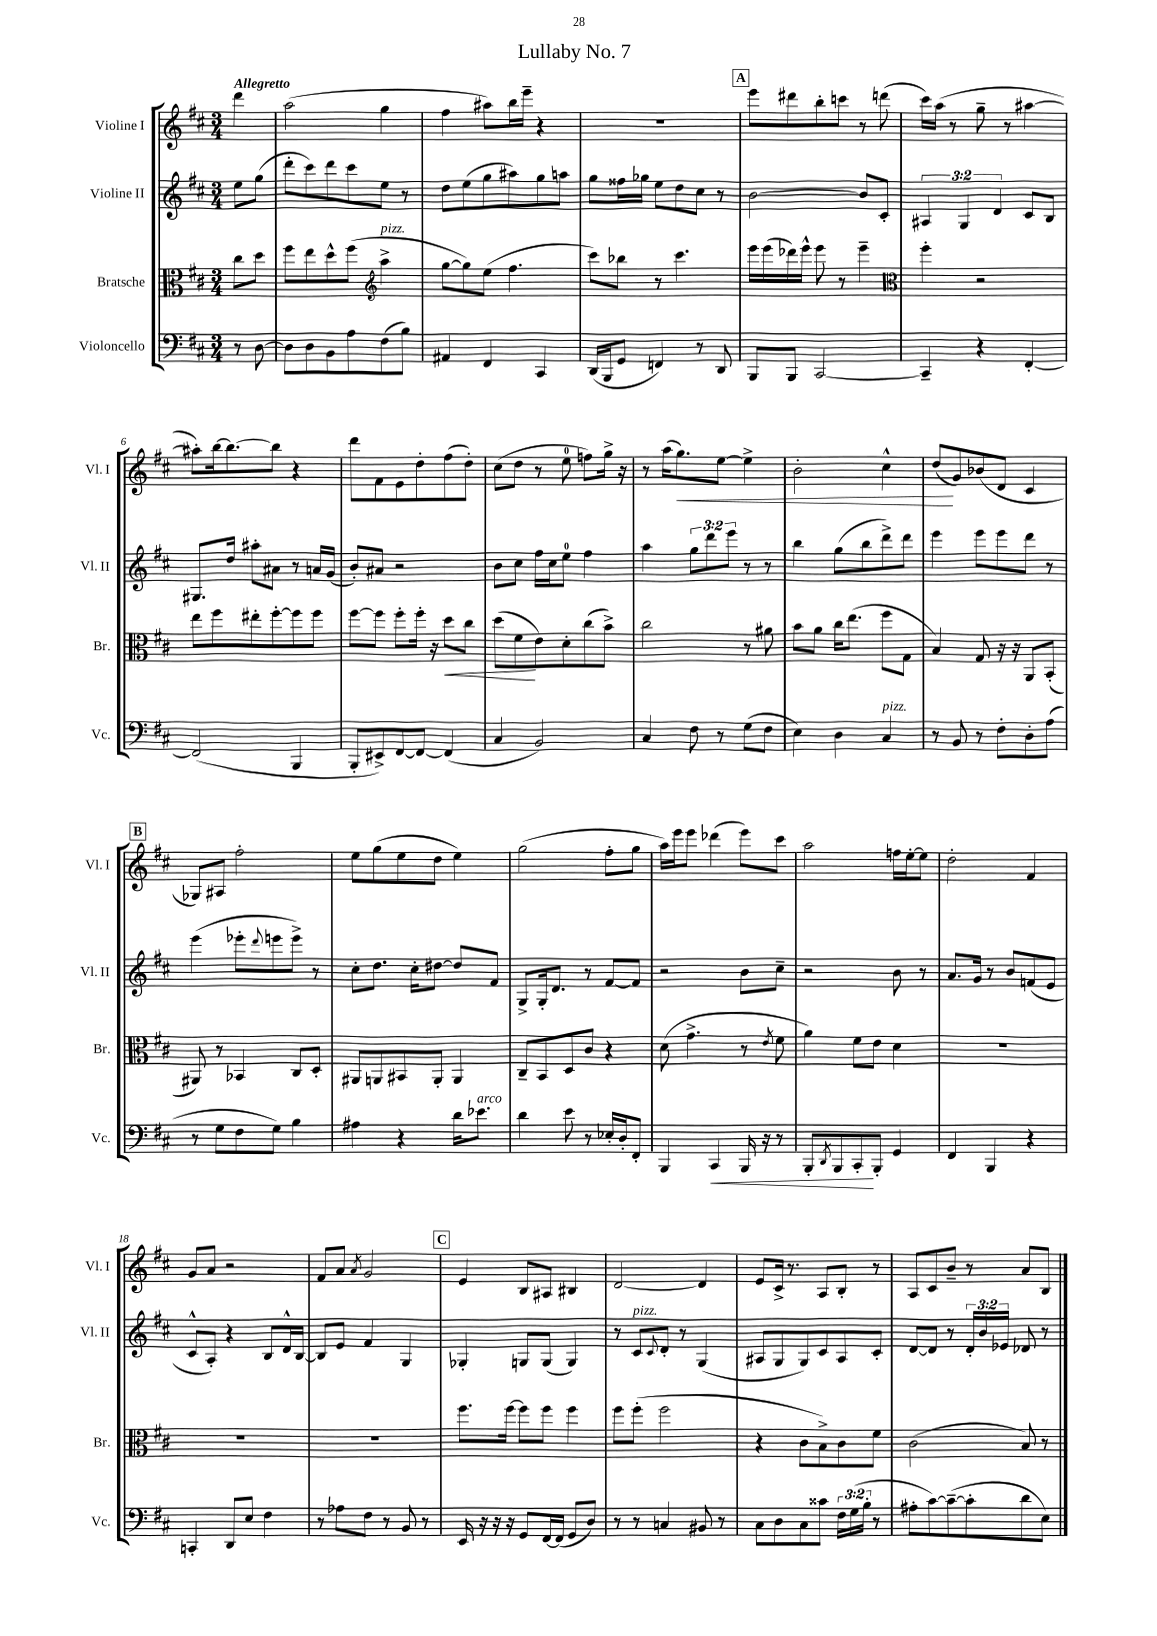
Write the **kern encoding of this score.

**kern	**kern	**kern	**kern
*staff4	*staff3	*staff2	*staff1
*clefF4	*clefC3	*clefG2	*clefG2
*k[f#c#]	*k[f#c#]	*k[f#c#]	*k[f#c#]
*M3/4	*M3/4	*M3/4	*M3/4
8r	8cc#	8ee	4ddd
[8D	8dd	(8gg	.
=	=	=	=
8D]	8ff#	8ddd'	(2aa
8D	8ee	8ccc#)	.
8BB	8dd^^	8ddd	.
8A	(8ff#	8ccc#	.
*	*clefG2	*	*
(8F#	4aa^	8ee	4gg
8B)	.	8r	.
=	=	=	=
4AA#	[8gg	8dd	4ff#
.	8gg])	(8ee	.
4FF#	(8ee	8gg	8aa#)
.	4.ff#	8aa#)	16bb
.	.	.	16eee~
4CC#	.	8gg	4r
.	.	8aa	.
=	=	=	=
(16DD	8ccc#)	8gg	2.r
16BBB	.	.	.
8GG	8bb-	16ff##	.
.	.	16gg-	.
4FF)	8r	8ee	.
.	4.ccc#	8dd	.
8r	.	8cc#	.
8DD	.	8r	.
=	=	=	=
8BBB	16eee	[2b	8eee
.	(16eee	.	.
8BBB	16ddd-)	.	8ddd#
.	16eee^^	.	.
[2CC#	8eee	.	8bb'
.	8r	.	8ccc
.	4eee~	8b]	8r
.	.	8c#'	(8ddd
=	=	=	=
*	*clefC3	*	*
4CC#~]	4ff#'	6A#	16ccc#)
.	.	.	(16aa
.	.	.	8r
.	.	6G	.
4r	2r	.	8gg~
.	.	6d	.
.	.	.	8r
[4FF#'	.	8c#	[4aa#
.	.	8B	.
=	=	=	=
(2FF#]	8ee	8.G#	8aa#'])
.	8ff#	.	[16bb
.	.	16dd	8.bb_
.	8ee#'	8aa#'	.
.	[8ff#'	8a#	8bb]
4BBB	8ff#]	8r	4r
.	8ff#	16a	.
.	.	(16g	.
=	=	=	=
8BBB'	[8ff#	8b')	8ddd
8EE#^)	8ff#]	8a#	8f#
[8FF#	8ff#'	2r	8e
8FF#_	16ff#'	.	8dd'
.	16r	.	.
(4FF#]	8dd	.	(8ff#
.	8cc#	.	8dd')
=	=	=	=
4C#	(8dd	8b	(8cc#
.	8f#	8cc#	8dd
2BB)	8e)	16ff#	8r
.	.	16cc#	.
.	8d'	8ee	8ee
.	(8cc#	4ff#	8ff)
.	8b^)	.	16gg^
.	.	.	16r
=	=	=	=
4C#	2cc#	4aa	8r
.	.	.	(16aa
.	.	.	8.gg)
8F#	.	12gg	.
.	.	12ddd	.
8r	.	.	[8ee
.	.	12eee	.
(8G	8r	8r	4ee^]
8F#	8a#	8r	.
=	=	=	=
4E)	8b	4bb	2b'
.	8a	.	.
4D	16cc#	(8gg	.
.	(8.ee	.	.
.	.	8bb	.
4C#	8ff#	8ddd^)	4cc#^^
.	8G	8ddd	.
=	=	=	=
8r	4B)	4eee	(8dd
8BB	.	.	8g)
8r	8G	8eee	(8b-
8F#'	16r	8eee	8d
.	16r	.	.
8D'	8AA	8ddd	4c#
(8A	(8BB'	8r	.
=	=	=	=
8r	8AA#)	(4eee	8G-)
8G	8r	.	8A#
8F#	4BB-	8eee-'	2ff#'
.	.	8qqddd	.
8G)	.	8eee	.
4B	8C#	8eee^)	.
.	8D'	8r	.
=	=	=	=
4A#	8AA#	8cc#'	8ee
.	8AA	8.dd	(8gg
4r	8BB#	.	8ee
.	.	16cc#'	.
.	8AA'	[8dd#	8dd
16d	4AA	8dd#]	4ee)
8.e-	.	.	.
.	.	8f#	.
=	=	=	=
4d	8C#~	8G^	(2gg
.	8BB	16G'	.
.	.	8.d	.
8e	8D	.	.
8r	8c#	8r	.
16E-'	4r	[8f#	8ff#'
16D'	.	.	.
8FF#'	.	8f#]	8gg
=	=	=	=
4BBB	(8d	2r	16aa)
.	.	.	16eee
.	4.g^	.	8eee
4CC#	.	.	(4ddd-
16BBB	8r	8b	8eee)
16r	.	.	.
.	8qe	.	.
8r	8f#	8cc#~	8ccc#
=	=	=	=
8BBB'	4a)	2r	2aa
8qDD	.	.	.
8BBB	.	.	.
8CC#'	8f#	.	.
8BBB'	8e	.	.
4GG	4d	8b	16ff
.	.	.	[16ee'
.	.	8r	8ee]
=	=	=	=
4FF#	2.r	8.a	2dd'
.	.	16g	.
4BBB	.	8r	.
.	.	8b	.
4r	.	(8f	4f#
.	.	8e	.
=	=	=	=
4CC'	2.r	8c#^^	8g
.	.	8A')	8a
8DD	.	4r	2r
8E	.	.	.
4F#	.	8B	.
.	.	16d^^	.
.	.	[16B	.
=	=	=	=
8r	2.r	8B]	8f#
8A-	.	8e	8a
.	.	.	8qa
8F#	.	4f#	2g
8r	.	.	.
8BB	.	4G	.
8r	.	.	.
=	=	=	=
16EE	8.ff#	4G-'	4e
16r	.	.	.
16r	.	.	.
16r	[16ff#	.	.
8GG	8ff#]	8G	8B
[16FF#	8ff#	(8G	8A#
(16FF#]	.	.	.
8GG	4ff#	4G)	4B#
8D)	.	.	.
=	=	=	=
8r	8ff#	8r	[2d
8r	(8ff#'	8c#	.
.	.	8qqc#	.
4C	2ff#	8d'	.
.	.	8r	.
8BB#	.	(4G	4d]
8r	.	.	.
=	=	=	=
8C#	4r	8A#	8e
8D	.	8G	16c#^
.	.	.	8.r
8C#	8c#	8G)	.
8c##	8B^)	8c#	8A
24F#	8c#	8A#	8B'
(24G	.	.	.
24B'	.	.	.
8r	8f#	8c#'	8r
=	=	=	=
8A#'	(2c#	[8d	8A
[8c#)	.	8d]	8c#
(8c#~_	.	8r	8b~
8c#']	.	24d'	8r
.	.	24b	.
.	.	24e-	.
8d	8B)	8d-	8a
8E)	8r	8r	8B
==	==	==	==
*-	*-	*-	*-
